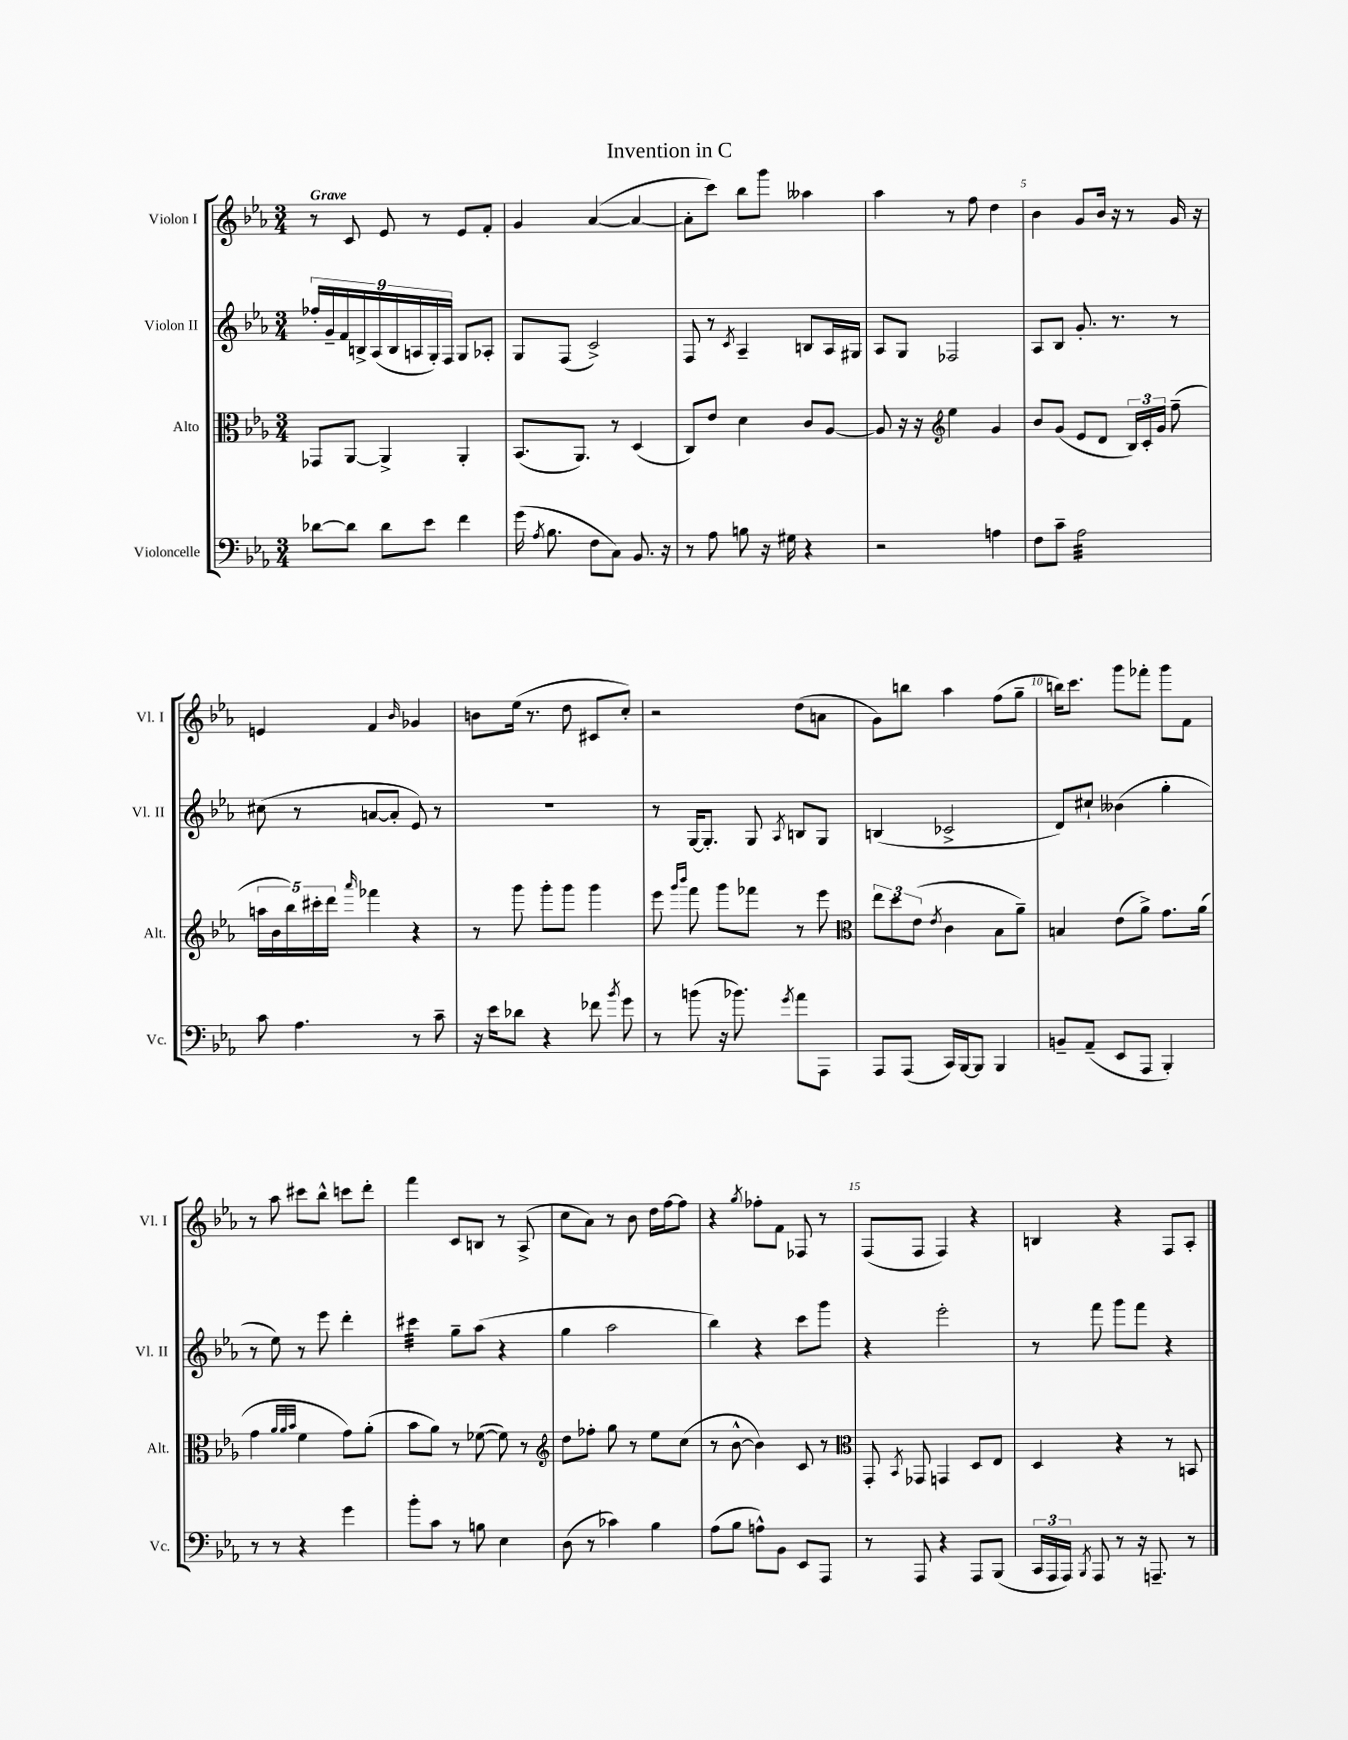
\header { title = "Invention in C" }
<<
\new StaffGroup <<
\new Staff = "s0" \with { instrumentName = "Violon I" shortInstrumentName = "Vl. I" } {
    \clef treble \key ees \major \numericTimeSignature \time 3/4 \tempo "Grave"
    \autoBeamOff r8 c'8 ees'8 r8 ees'8[ f'8]-. |
    g'4 aes'4~( aes'4~ |
    aes'8[-. c'''8]) bes''8[ g'''8] aeses''4 |
    aes''4 r8 f''8 d''4 |
    bes'4 g'8[ bes'16] r16 r8 g'16 r16 |
    e'4 f'4 \grace { bes'16 } ges'4 |
    b'8[ ees''16]( r8. d''8 cis'8[ c''8]-.) |
    r2 d''8[( a'8] |
    g'8[) b''8] aes''4 f''8[( g''8]-- |
    b''16[) c'''8.] g'''8[ fes'''8]-. g'''8[ f'8] |
    r8 aes''8 cis'''8[ bes''8]-^ c'''8[ d'''8]-. |
    f'''4 c'8[ b8] r8 aes8->( |
    c''8[ aes'8]) r8 bes'8 d''16[ f''16~ f''8] |
    r4 \acciaccatura { g''8 } fes''8[-. f'8] fes8 r8 |
    f8[( f8] f4) r4 |
    b4 r4 f8[ aes8]-. \bar "|." |
}
\new Staff = "s1" \with { instrumentName = "Violon II" shortInstrumentName = "Vl. II" } {
    \clef treble \key ees \major \numericTimeSignature \time 3/4
    \autoBeamOff \tuplet 9/8 { fes''16[-. g'16-- f'16 b16-> aes16( b16 a16 g16-.) f16] } g8[ aes8]-. |
    g8[ f8]( c'2->) |
    f8 r8 \acciaccatura { c'8 } aes4-- b8[ aes16 gis16] |
    aes8[ g8] fes2 |
    aes8[ bes8] g'8.-. r8. r8 |
    cis''8( r8 a'8[~ a'8]-. ees'8) r8 |
    R2. |
    r8 g16[~ g8.]-. g8 \acciaccatura { aes8 } b8[ g8] |
    b4( ces'2-> |
    d'8[) cis''8]-! beses'4( g''4-. |
    r8 ees''8) r8 ees'''8 d'''4-. |
    cis'''4:32 g''8[-- aes''8]( r4 |
    g''4 aes''2 |
    bes''4) r4 c'''8[ g'''8] |
    r4 ees'''2-. |
    r8 f'''8 g'''8[ f'''8] r4 \bar "|." |
}
\new Staff = "s2" \with { instrumentName = "Alto" shortInstrumentName = "Alt." } {
    \clef alto \key ees \major \numericTimeSignature \time 3/4
    \autoBeamOff ges,8[ aes,8]~ aes,4-> aes,4-. |
    bes,8.[( aes,8.]) r8 d4( |
    c8[) ees'8] d'4 c'8[ aes8]~ |
    aes8 r16 r16 \clef treble ees''4 g'4 |
    bes'8[ g'8]( ees'8[ d'8] \tuplet 3/2 { bes16[) c'16-. g'16] } f''8--( |
    \tuplet 5/4 { a''16[ bes'16 bes''16) cis'''16-. d'''16] } \grace { aes'''16 } fes'''4 r4 |
    r8 g'''8 g'''8[-. g'''8] g'''4 |
    ees'''8 \grace { g'''16[ bes'''16] } f'''8 g'''8[ fes'''8] r8 ees'''8 |
    \clef alto \tuplet 3/2 { ees''8[ d''8 ees'8]( } \acciaccatura { ees'8 } c'4 bes8[ aes'8]--) |
    b4 ees'8[( aes'8]->) g'8.[ aes'16]( |
    g'4 \grace { aes'32[ aes'32 bes'32] } f'4 g'8[) aes'8]-.( |
    bes'8[ aes'8]) r8 fes'8~( fes'8) r8 |
    \clef treble d''8[ fes''8]-. g''8 r8 ees''8[ c''8]( |
    r8 bes'8~-^ bes'4) c'8 r8 |
    \clef alto g,8-. \acciaccatura { bes,8 } ges,8 g,4 d8[ ees8] |
    d4 r4 r8 b,8 \bar "|." |
}
\new Staff = "s3" \with { instrumentName = "Violoncelle" shortInstrumentName = "Vc." } {
    \clef bass \key ees \major \numericTimeSignature \time 3/4
    \autoBeamOff des'8[~ des'8] des'8[ ees'8] f'4 |
    g'16( \acciaccatura { aes8 } bes8. f8[ c8]) bes,8. r16 |
    r8 aes8 b8 r16 gis16 r4 |
    r2 a4 |
    f8[ c'8]-- aes2:32 |
    c'8 aes4. r8 c'8-- |
    r16 ees'16[ des'8] r4 fes'8 \acciaccatura { bes'8 } g'8 |
    r8 b'8( r16 bes'8.) \acciaccatura { g'8 } aes'8[ aes,,8] |
    aes,,8[ aes,,8]( c,16[) bes,,16~ bes,,8] bes,,4 |
    b,8[-- aes,8]--( ees,8[ aes,,8] bes,,4-.) |
    r8 r8 r4 g'4 |
    bes'8[-. c'8] r8 b8 ees4 |
    d8( r8 ces'4) bes4 |
    aes8[( bes8] a8[-^) bes,8] ees,8[ aes,,8] |
    r8 aes,,8 r4 aes,,8[ bes,,8]( |
    \tuplet 3/2 { c,16[ aes,,16 aes,,16]) } \acciaccatura { bes,,8 } aes,,8 r8 r16 a,,8.-- r8 \bar "|." |
}
>>
>>
\layout { \context { \Score \override BarNumber.break-visibility = ##(#f #t #t) barNumberVisibility = #(every-nth-bar-number-visible 5) } }
